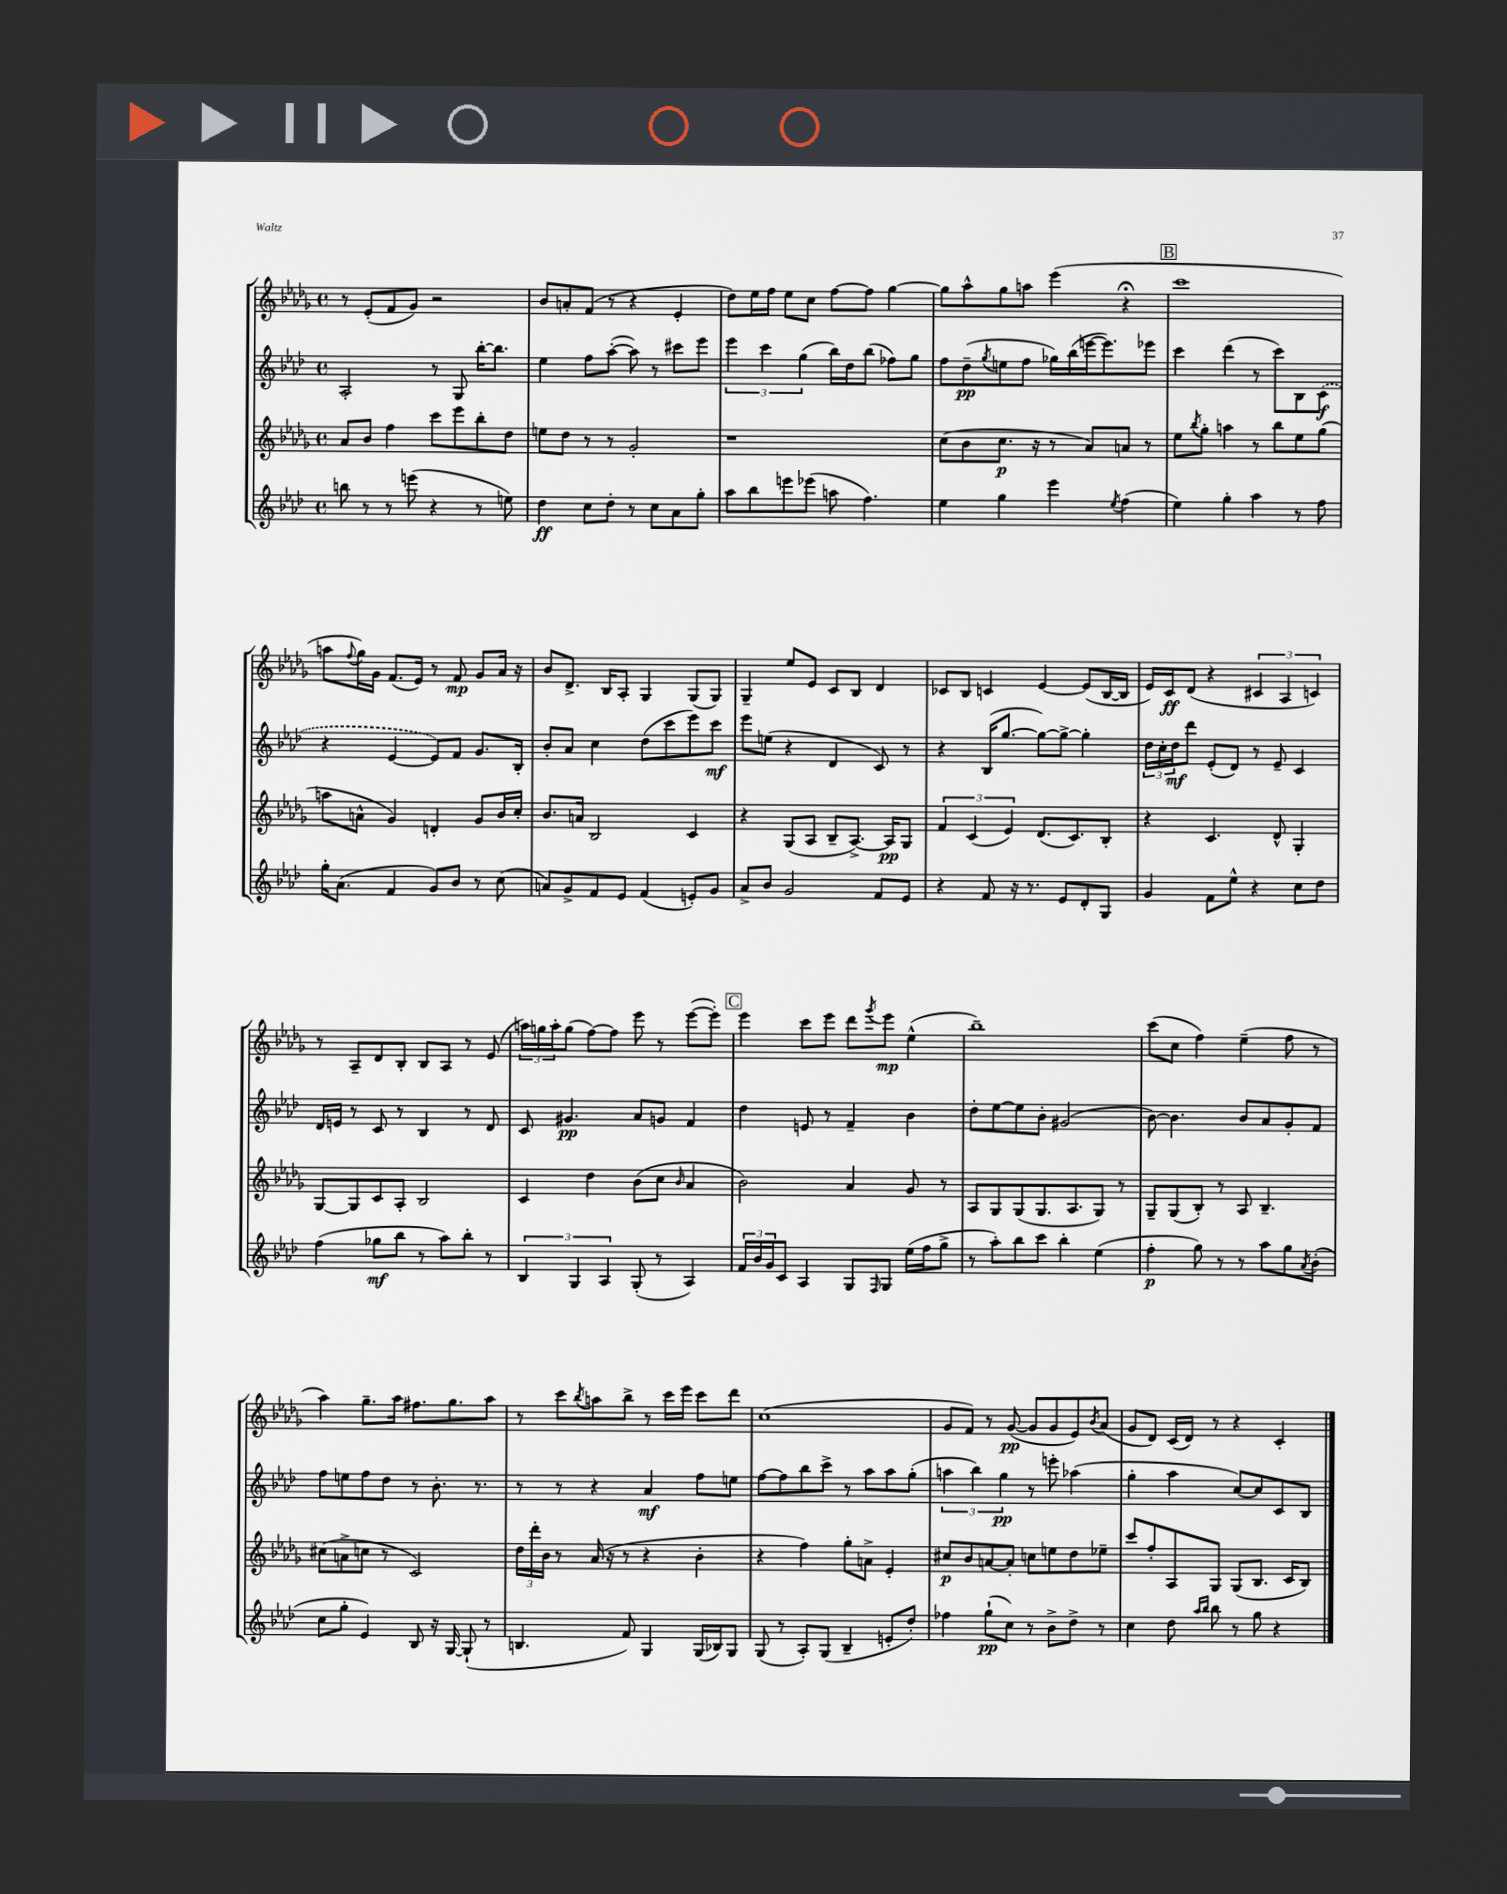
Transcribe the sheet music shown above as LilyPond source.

<<
\new StaffGroup <<
\new Staff = "s0" {
    \clef treble \key des \major \defaultTimeSignature \time 4/4
    r8 ees'8-.( f'8 ges'8) r2 |
    bes'8 a'8-. f'8( r8 r4 ees'4-. |
    des''8) ees''16 f''16 ees''8 c''8 f''8~ f''8 ges''4~ |
    ges''8 aes''8-^ ges''8 a''8 ees'''4( r4\fermata |
    \mark \markup { \box "B" } c'''1 |
    a''8 \appoggiatura { f''8 } ges''16) ges'16 f'8.( ees'16) r8 f'8\mp ges'8 aes'16 r16 |
    bes'8 des'8.-> bes16 aes8-. ges4 ges8( ges8) |
    ges4-- ees''8 ees'8 c'8 bes8 des'4 |
    ces'8 bes8 c'4 ees'4~ ees'8( bes16~ bes16 |
    ees'16) c'16\ff des'8( r4 \tuplet 3/2 { cis'4 aes4 c'4) } |
    r8 aes8-- des'8 bes8-. bes8 aes8 r8 ees'8( |
    \tuplet 3/2 { a''16) g''16 a''16-. } g''8( f''8~) f''8 ees'''8 r8 ees'''8~( ees'''8-.) |
    \mark \markup { \box "C" } ees'''4 c'''8 ees'''8 des'''8 \acciaccatura { ges'''8 } ees'''8\mp ees''4-^( |
    bes''1--) |
    c'''8( c''8 f''4) ees''4--( f''8 r8 |
    aes''4) ges''8.-- aes''16 fis''8. ges''8. aes''8 |
    r8 c'''8 \acciaccatura { bes''8 } a''8 bes''8-> r8 c'''16 ees'''16 c'''8 des'''8 |
    c''1( |
    ges'8 f'8) r8 ges'8~\pp( ges'8 ges'8 ees'8) \acciaccatura { bes'8 } aes'8( |
    ges'8 des'8) c'16( des'16) r8 r4 c'4-. \bar "|." |
}
\new Staff = "s1" {
    \clef treble \key aes \major \defaultTimeSignature \time 4/4
    aes2-. r8 g8 bes''16~-. bes''8. |
    ees''4 f''8 aes''8~-.( aes''8) r8 cis'''8 ees'''8 |
    \tuplet 3/2 { ees'''4 c'''4 g''4( } bes''16) des''16 bes''8( fes''8) g''8 |
    f''8 des''8--\pp( \acciaccatura { g''8 } e''8 f''8 ges''16) bes''16( e'''16~ e'''8.) ees'''8 |
    \mark \markup { \box "B" } c'''4 des'''4( r8 c'''8) bes8 \once \slurDashed c'8\f( |
    r4 ees'4~ ees'8) f'8 g'8. bes16-. |
    bes'8-. aes'8 c''4 des''8( c'''8 ees'''8) c'''8\mf |
    ees'''8 e''8( r4 des'4 c'8) r8 |
    r4 bes16( g''8.~ g''8~) g''8~-> g''4-. |
    \tuplet 3/2 { des''16 c''16-. des''16\mf } des'''8 ees'8-.( des'8) r8 ees'8-- c'4 |
    des'16 e'16 r8 c'8 r8 bes4 r8 des'8 |
    c'8 gis'4.\pp aes'8 g'8 f'4 |
    \mark \markup { \box "C" } des''4 e'8 r8 f'4-- bes'4 |
    des''8-. ees''8~ ees''8 bes'8-. gis'2( |
    bes'8~) bes'4. bes'8 aes'8 g'8-. f'8 |
    f''8 e''8 f''8 des''8 r8 bes'8.-. r8. |
    r8 r8 r4 aes'4\mf f''8 e''8 |
    f''8~ f''8 bes''8 c'''8-> r8 aes''8 aes''8 g''8-.( |
    \tuplet 3/2 { a''4 bes''4) g''4\pp } r8 e'''8-. aes''4( |
    g''4-. aes''4 c''8~) c''8 c'8 bes8 \bar "|." |
}
\new Staff = "s2" {
    \clef treble \key des \major \defaultTimeSignature \time 4/4
    aes'8 bes'8 f''4 c'''8 ees'''8 bes''8-. des''8 |
    e''8 des''8 r8 r8 ges'2-. |
    r1 |
    c''8( bes'8 c''8.\p r16 r8 aes'8) a'8 r8 |
    \mark \markup { \box "B" } ees''8 \acciaccatura { bes''8 } ges''8-. a''4 r8 bes''8 ees''8 ges''8( |
    a''8 a'8-^ ges'4) d'4-. ges'8 bes'16 c''16-. |
    bes'8. a'16 bes2 c'4 |
    r4 ges8( aes8 bes8-- aes8.~->) aes16\pp ges8 |
    \tuplet 3/2 { f'4 c'4( ees'4) } des'8.( c'8.) bes8-. |
    r4 c'4. des'8-^ ges4-. |
    ges8~ ges8 c'8 aes8-. bes2 |
    c'4 des''4 bes'8( c''8 \grace { bes'16 } aes'4 |
    \mark \markup { \box "C" } bes'2) aes'4 ges'8 r8 |
    aes8 ges8 ges8( ges8. aes8. ges8) r8 |
    ges8-- ges8( bes8-.) r8 aes8 bes4.-- |
    cis''8( a'8-> c''8 r8 c'2) |
    \tuplet 3/2 { des''16 des'''16-. bes'16 } r8 aes'16( r16 r8 r4 bes'4-. |
    r4 f''4) ges''8-. a'8-> ees'4-. |
    cis''8\p bes'8 a'8~ a'8-. c''8 e''8 des''8 ees''8-- |
    c'''8 f''8-. aes8 ges8 ges8( bes8. c'16 bes8) \bar "|." |
}
\new Staff = "s3" {
    \clef treble \key aes \major \defaultTimeSignature \time 4/4
    b''8 r8 r8 e'''8( r4 r8 e''8) |
    des''4\ff c''8 des''8-. r8 c''8 aes'8 g''8-. |
    aes''8 bes''8 e'''8 ees'''8( a''8 f''4.) |
    ees''4 g''4 ees'''4 \acciaccatura { ees''8 } f''4( |
    \mark \markup { \box "B" } ees''4) g''4-. aes''4 r8 f''8 |
    g''16-. aes'8.( f'4 g'8) bes'8 r8 c''8( |
    a'8) g'8-> f'8 ees'8 f'4( e'8-.) g'8 |
    aes'8-> bes'8 g'2 f'8 ees'8 |
    r4 f'8 r16 r8. ees'8 des'8-. g8 |
    g'4 f'8 ees''8-^ r4 c''8 des''8 |
    f''4( ges''8\mf bes''8 r8 aes''8) bes''8-. r8 |
    \tuplet 3/2 { bes4 g4 aes4 } g8-.( r8 aes4) |
    \mark \markup { \box "C" } \tuplet 3/2 { f'16 bes'16 g'16 } c'8 aes4 g8 \grace { f16 } g8 ees''16( f''16 g''8-> |
    r8 aes''8-.) bes''8 c'''8 bes''4-. ees''4( |
    f''4-.\p g''8) r8 r8 aes''8 g''8 \acciaccatura { aes'8 } bes'8-.( |
    c''8 g''8-. ees'4) bes8 r16 g16~ g8-!( r8 |
    b4. f'8) g4 g16( bes16) g8 |
    g8( r8 aes8-.) g8( bes4-- e'8-. des''8-.) |
    fes''4 g''8-!\pp( c''8) r8 bes'8-> des''8-> r8 |
    c''4 des''8 \grace { aes''16 bes''16 } bes''8 r8 g''8 r4 \bar "|." |
}
>>
>>
\layout { \context { \Score \remove "Bar_number_engraver" } }
